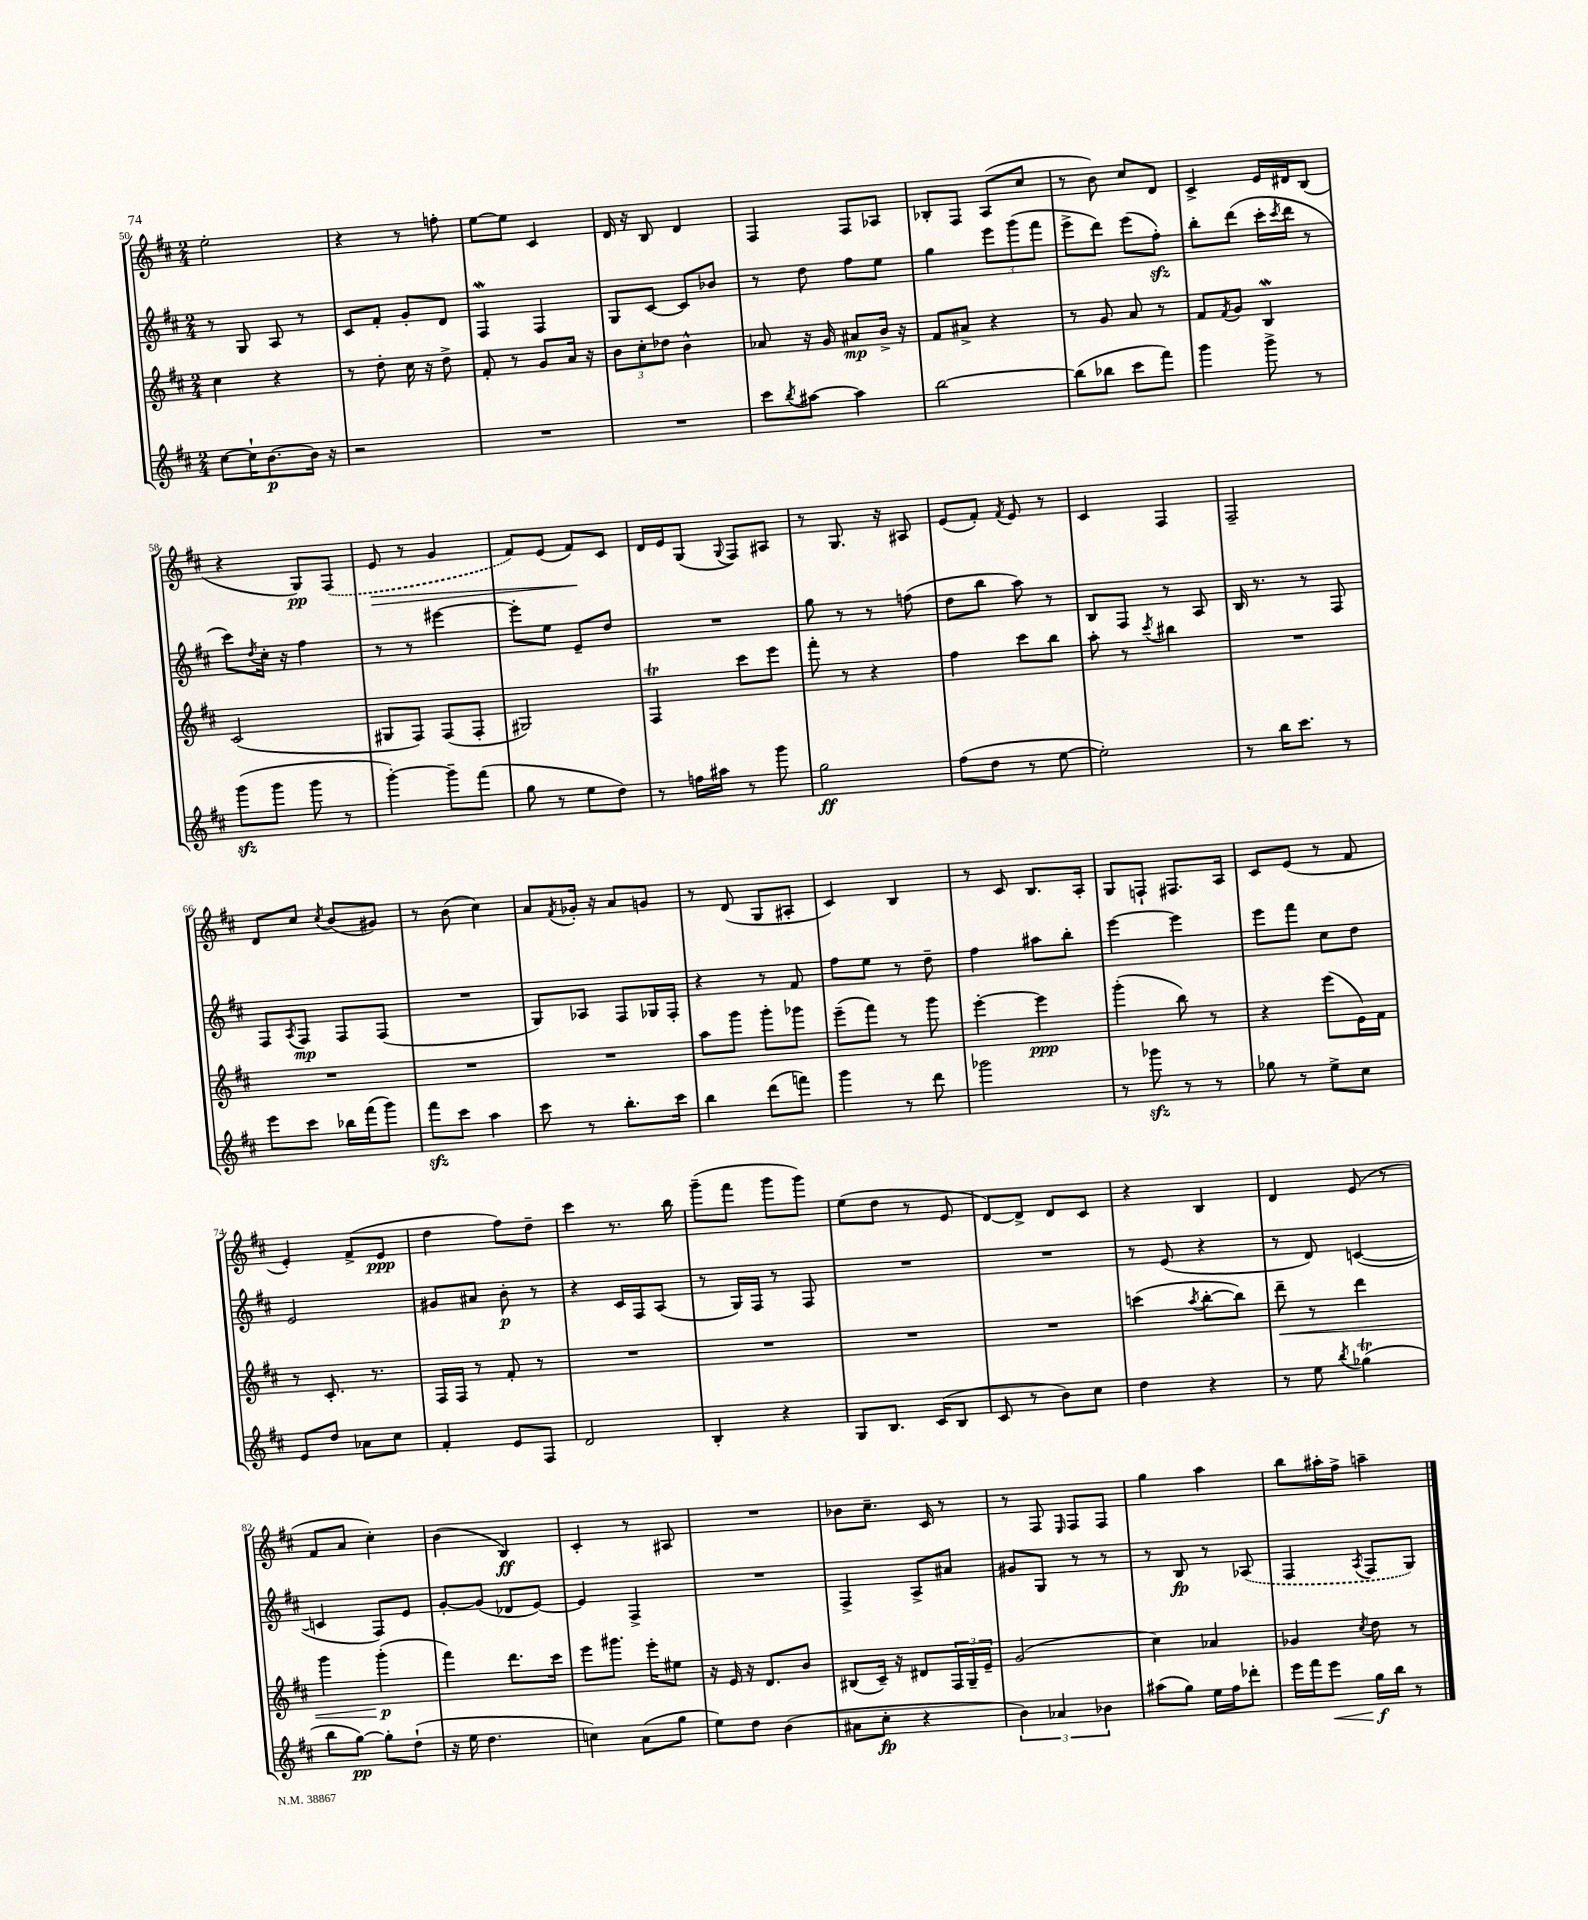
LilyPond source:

<<
\new StaffGroup <<
\new Staff = "s0" {
    \clef treble \key d \major \numericTimeSignature \time 2/4
    e''2-. |
    r4 r8 f''8-. |
    e''8~ e''8 cis'4 |
    d'16 r16 b8 d'4 |
    fis4 fis8 aes8 |
    bes8-. fis8 a8( cis''8 |
    r8 b'8) cis''8 d'8 |
    cis'4-> e'16 dis'16 b8( |
    r4 g8\pp) \once \slurDashed fis8( |
    e'8\> r8 g'4 |
    fis'8) e'8( fis'8\!) cis'8 |
    d'16 e'16 g8( \appoggiatura { g8 } fis8) ais8 |
    r8 g8. r16 ais8 |
    e'8( fis'8-.) \acciaccatura { fis'8 } e'8 r8 |
    cis'4 fis4 |
    fis2-- |
    d'8 cis''8 \acciaccatura { cis''8 } b'8( gis'8) |
    r8 b'8( cis''4) |
    a'8 \acciaccatura { fis'8 } ges'16-. r16 a'8 g'8 |
    r8 d'8( g8 ais8-. |
    cis'4) b4 |
    r8 cis'8 b8. a16-. |
    g8 f8-! fis8. a16 |
    cis'8 e'8( r8 fis'8 |
    e'4-.) fis'8->( e'8\ppp |
    d''4 fis''8) d''8-- |
    cis'''4 r8. b''16 |
    g'''8--( fis'''8 g'''8 g'''8) |
    e''8( d''8 r8 e'8 |
    d'8~) d'8-> d'8 cis'8 |
    r4 b4 |
    d'4 e'8( r8 |
    fis'8 a'8 cis''4-.) |
    b'4( b4\ff) |
    cis'4-. r8 ais8 |
    R2 |
    bes'8 cis''8.-- cis'16 r8 |
    r8 fis8 \grace { e16 } fis8 fis8 |
    g''4 a''4 |
    b''8 ais''16-. fis''16-> a''4-- \bar "|." |
}
\new Staff = "s1" {
    \clef treble \key d \major \numericTimeSignature \time 2/4
    r8 g8 a8 r8 |
    cis'8 fis'8-. g'8-. d'8 |
    fis4\mordent fis4 |
    g8 cis'8~ cis'8 bes'8 |
    r8 d''8 fis''8 e''8 |
    g''4 \tuplet 3/2 { e'''8 g'''8( fis'''8 } |
    e'''8-> d'''8) e'''8( fis''8-.\sfz) |
    b''8-. d'''8( cis'''16-. \acciaccatura { cis'''8 } d'''16 r8 |
    cis'''8) \acciaccatura { d''8 } cis''16-. r16 fis''4 |
    r8 r8 eis'''4~ |
    eis'''8-. e''8 e'8-- d''8 |
    R2 |
    g''8 r8 r8 f''8( |
    d''8 b''8 a''8) r8 |
    b8 fis8 r8 a8 |
    b16 r8. r8 fis8 |
    fis8 \acciaccatura { a8 } fis8\mp fis8 fis8( |
    R2 |
    g8) aes8 fis8 ges16 fis16-. |
    r4 r8 fis'8 |
    fis''8 e''8 r8 d''8-- |
    fis''4 ais''8 b''8-. |
    e'''4~ e'''4 |
    e'''8 fis'''8 cis''8 d''8 |
    e'2 |
    gis'8 ais'8 b'8-.\p r8 |
    r4 cis'16 fis16 a8( |
    r8 g16) fis16 r8 fis8 |
    R2 |
    R2 |
    r8 e'8( r4 |
    r8 d'8) c'4~( |
    c'4 fis8) e'8 |
    g'8~-. g'8( des'8 e'8~) |
    e'4 fis4-> |
    R2 |
    fis4-> a8-> ais'8 |
    gis'8 g8 r8 r8 |
    r8 b8\fp r8 \once \slurDashed aes8( |
    fis4 \acciaccatura { a8 } fis8 g8) \bar "|." |
}
\new Staff = "s2" {
    \clef treble \key d \major \numericTimeSignature \time 2/4
    cis''4 r4 |
    r8 d''8-. cis''16 r16 d''8-> |
    fis'8-. r8 g'8 a'16 r16 |
    \tuplet 3/2 { b'8 cis''8-. des''8 } b'4-^ |
    aes'8 r16 g'16 ais'8\mp b'16-> r16 |
    fis'8 ais'8-> r4 |
    r8 g'8 a'8 r8 |
    fis'8 \acciaccatura { fis'8 } g'8 b4\mordent |
    cis'2( |
    gis8 fis8) fis8( fis8-. |
    gis2) |
    fis4\trill cis'''8 e'''8 |
    fis'''8-. r8 r4 |
    fis''4 cis'''8 b''8 |
    a''8-. r8 \acciaccatura { cis'''8 } bis''4 |
    R2 |
    R2 |
    R2 |
    R2 |
    a''8 g'''8 g'''8-. ges'''8 |
    e'''8--( fis'''8) r8 g'''8 |
    e'''4~-. e'''4\ppp |
    g'''4-.( b''8) r8 |
    r4 e'''8( e'16) fis'16 |
    r8 cis'8.-. r8. |
    fis16 fis16 r8 fis'8-. r8 |
    R2 |
    R2 |
    R2 |
    R2 |
    c'''4( \acciaccatura { a''8 } b''8~-. b''8) |
    d'''8--\< r8 d'''4 |
    g'''4 g'''4-.\p\!( |
    fis'''4) d'''8. cis'''16 |
    e'''8 gis'''8. e'''16-. eis''8 |
    r16 e'16 r16 d'8. b'8 |
    bis8( cis'16--) r16 dis'8 \tuplet 3/2 { fis16 g16-- e'16-- } |
    g'2( |
    cis''4) aes'4 |
    ges'4 \acciaccatura { cis''8 } d''8 r8 \bar "|." |
}
\new Staff = "s3" {
    \clef treble \key d \major \numericTimeSignature \time 2/4
    cis''8~ cis''16-! b'8.~\p b'16 r16 |
    r2 |
    R2 |
    R2 |
    cis'''8 \acciaccatura { b''8 } ais''8~ ais''4 |
    b''2~ |
    b''8( bes''8 cis'''8 fis'''8) |
    g'''4 g'''8-> r8 |
    g'''8\sfz( g'''8 g'''8 r8 |
    g'''4~-.) g'''8-- fis'''8( |
    g''8 r8 e''8 d''8) |
    r8 f''16 ais''16 r8 g'''8 |
    g''2\ff |
    fis''8( d''8 r8 e''8~ |
    e''2-.) |
    r8 b''16 cis'''8. r8 |
    e'''8 cis'''8 bes''16 fis'''16( g'''8) |
    fis'''8\sfz cis'''8 a''4 |
    cis'''8 r8 b''8.-. cis'''16 |
    b''4 d'''8( f'''8) |
    g'''4 r8 d'''8 |
    ges'''2 |
    r8 ges'''8\sfz r8 r8 |
    ges''8 r8 e''8-> cis''8 |
    e'8 d''8 aes'8 cis''8 |
    fis'4-. e'8 fis8 |
    d'2 |
    b4-. r4 |
    g8 b8. cis'16( b8 |
    cis'8 r8 b'8) cis''8 |
    d''4 r4 |
    r8 e''8 \acciaccatura { b''8 } ges''4\trill( |
    b''8 g''8~\pp) g''8-. d''8-!( |
    r16 e''16 d''4. |
    c''4) a'8( g''8 |
    e''8) d''8 b'4( |
    ais'8 cis''8-.\fp r4 |
    \tuplet 3/2 { b'4) aes'4 bes'4 } |
    ais''8( g''8) e''16 fis''16 des'''8-. |
    e'''16 fis'''16 e'''8\< g''16\f\! b''16 r8 \bar "|." |
}
>>
>>
\layout { \context { \Score currentBarNumber = #50 } }
